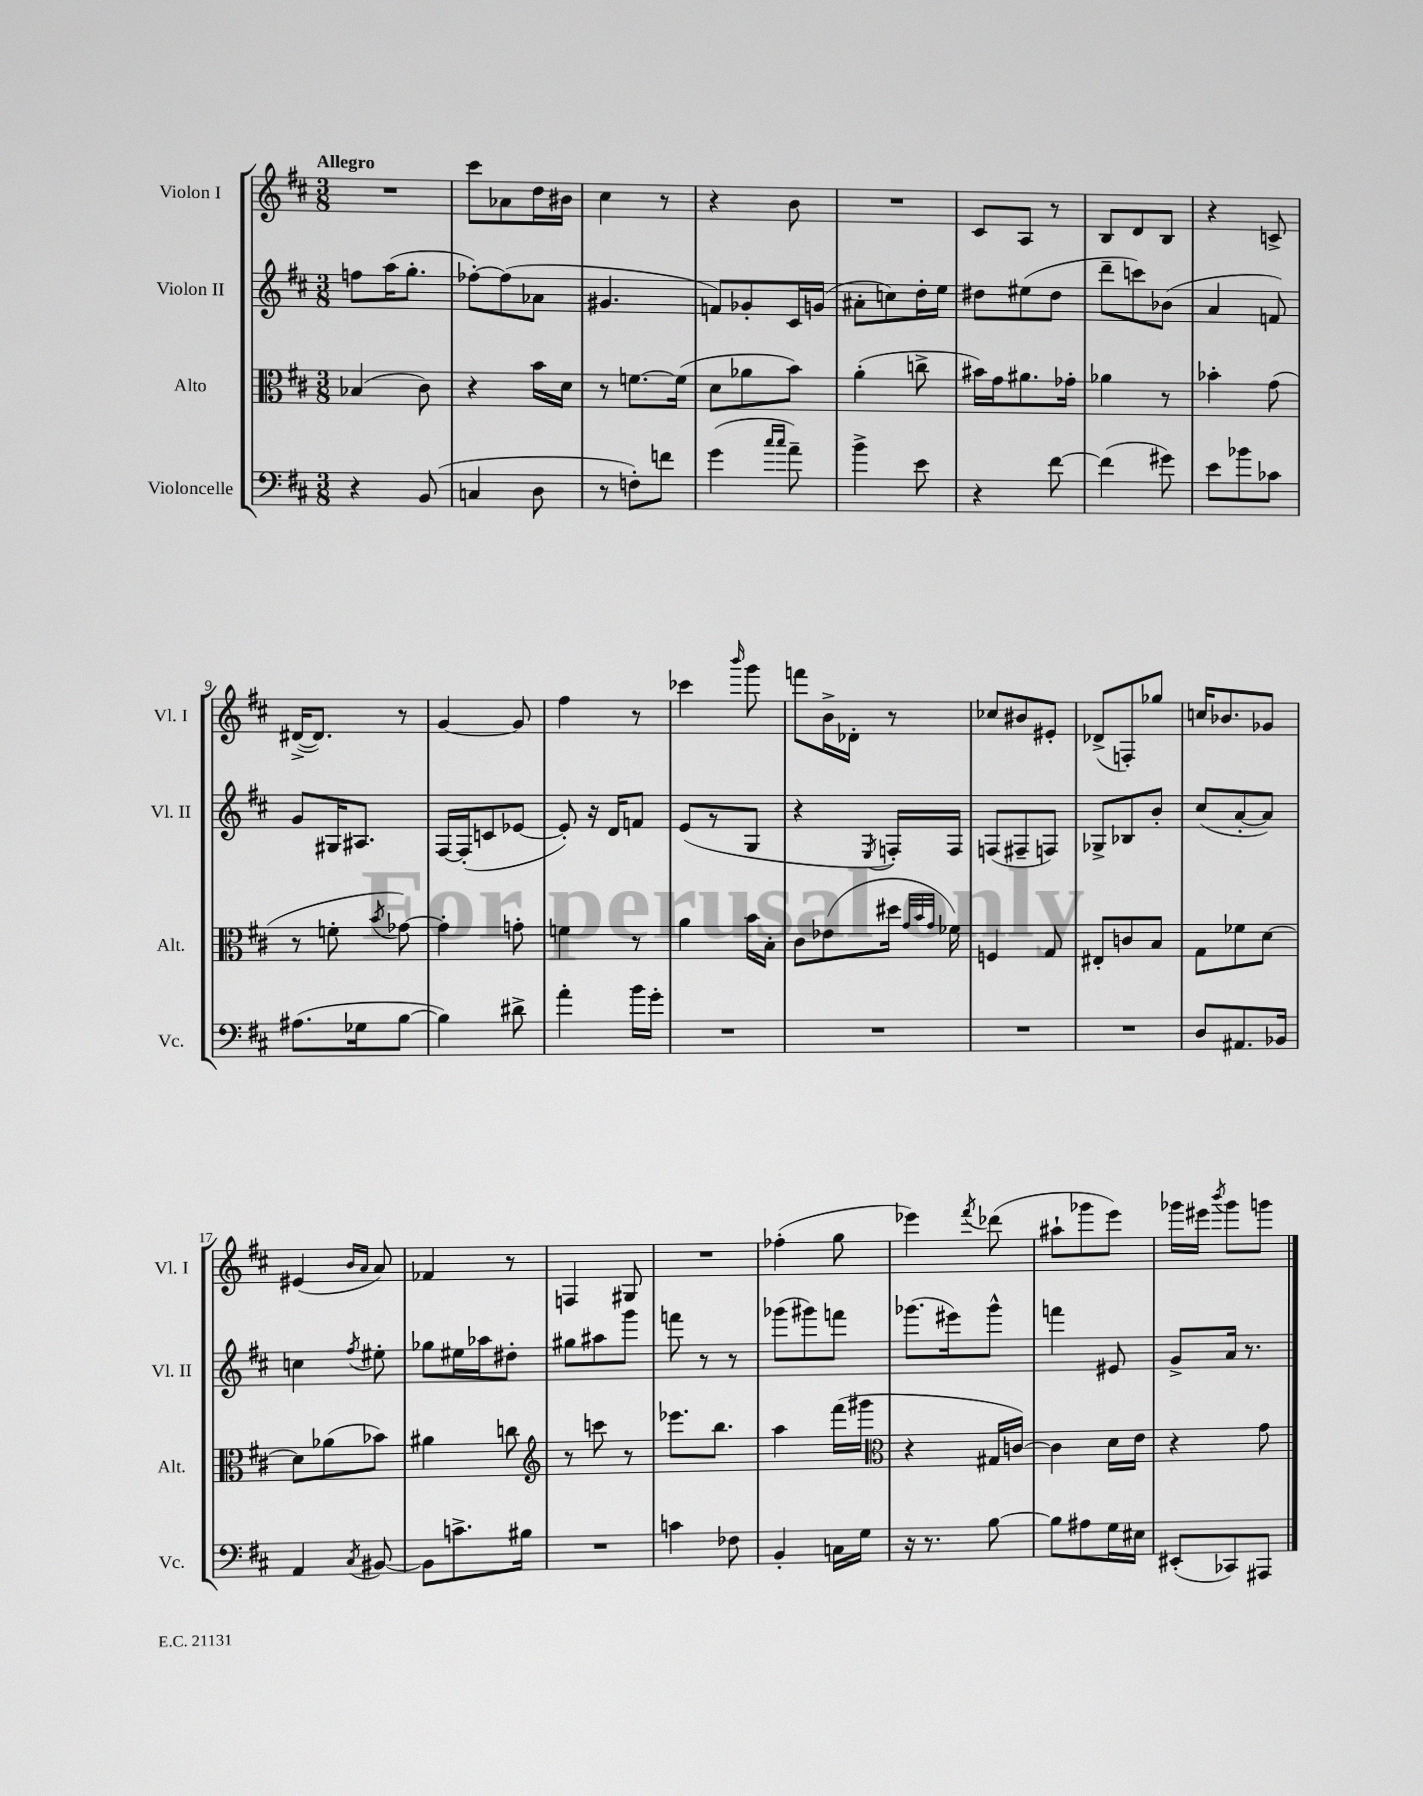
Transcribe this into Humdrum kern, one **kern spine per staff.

**kern	**kern	**kern	**kern
*part4	*part3	*part2	*part1
*staff4	*staff3	*staff2	*staff1
*I"Violoncelle	*I"Alto	*I"Violon II	*I"Violon I
*I'Vc.	*I'Alt.	*I'Vl. II	*I'Vl. I
*clefF4	*clefC3	*clefG2	*clefG2
*k[f#c#]	*k[f#c#]	*k[f#c#]	*k[f#c#]
*M3/8	*M3/8	*M3/8	*M3/8
=1	=1	=1	=1
!	!	!	!LO:TX:a:B:t=Allegro
4r	(4B-X/	8ffn\L	4.r
.	.	(16aa\K	.
.	.	8.gg'\J	.
(8BB/	8c#\)	.	.
=2	=2	=2	=2
4Cn/	4r	[8ff-X'\L)	8ccc#\L
.	.	(8ff-\]	8a-X\
8D\	16b\LL	8a-X\J	16dd\L
.	16d\JJ	.	16b#X\JJ
=3	=3	=3	=3
8r	8r	4.g#X/	4cc#\
8Fn'\L)	[8.fn\L	.	.
8fn\J	.	.	8r
.	(16f\Jk]	.	.
=4	=4	=4	=4
(4g\	8d\L	8fn/L)	4r
.	8a-X\	8g-X'/	.
16qqcc#/LL	.	.	.
16qqcc#/JJ	.	.	.
8a~\)	8b\J)	16c#/L	8b\
.	.	(16gn/JJ	.
=5	=5	=5	=5
4b^\	(4a'\	8a#X'\L	4.r
.	.	8ccn\)	.
8e\	8ccn^\	16dd'\L	.
.	.	16ee\JJ	.
=6	=6	=6	=6
4r	16b#X\LL)	8dd#X\L	8c#/L
.	16g\J	.	.
.	8.a#X\	(8ee#X\	8A/J
[8f#\	.	8dd#\J	8r
.	16g-X'\Jk	.	.
=7	=7	=7	=7
(4f#\]	4a-X\	8ddd~\L	8B/L
.	.	8cccn\)	8d/
8g#X\)	8r	(8b-X\J	8B/J
=8	=8	=8	=8
8e\L	4b-X'\	4a/	4r
8b-X\	.	.	.
8c-X\J	(8g\	8fn/)	8cn^/
!!LO:LB:g=z
=9	=9	=9	=9
(8.A#X\L	8r	8g/L	([16d#X^/KL
.	.	.	8.d#/J])
.	8fn'\	16G#X/K	.
16G-X\k	.	8.A#X/J	.
.	8qb/	.	.
[8B\J	[8g-X\)	.	8r
=10	=10	=10	=10
4B\])	4g-'\]	[16F#/LL	[4g/
.	.	(16F#'/J]	.
.	.	8cn/	.
8d#X^\	8gn'\	[8e-X/J	8g/]
=11	=11	=11	=11
4a'\	4fn\	8e-'/])	4ff#\
.	.	16r	.
.	.	16d/KL	.
16b\LL	8r	8fn/J	8r
16g'\JJ	.	.	.
=12	=12	=12	=12
4.r	4a\	(8e/L	4ccc-X\
.	.	8r	.
.	.	.	16qqbbb/
.	16b\LL	8G/J	8ggg\
.	16B'\JJ	.	.
=13	=13	=13	=13
4.r	8c#\L	4r	8fffn\L
.	(8e-X\	.	16b^\L
.	.	.	16d-X'\JJ
.	.	8qE/	.
.	16dd#X\Jk	16Fn'/LL)	8r
.	32qqg/LLL	.	.
.	32qqb/	.	.
.	32qqg/JJJ	.	.
.	16f-X\)	16F/JJ	.
=14	=14	=14	=14
4.r	4Fn/	(8Fn/L	8cc-X/L
.	.	8F#X~/	8b#X/
.	8G/	8Fn/J)	8e#X'/J
=15	=15	=15	=15
4.r	8E#X'/L	8G-X^/L	(8d-X^/L
.	8cn/	8B-X/	8Fn'/)
.	8B/J	8b'/J	8gg-X/J
=16	=16	=16	=16
8D/L	8G\L	(8cc#/L	16ccn/KL
.	.	.	8.b-X/
8.AA#X/	8f-X\	[8a'/	.
.	[8d\J	8a/J])	8g-X/J
16BB-X/Jk	.	.	.
!!LO:LB:g=z
=17	=17	=17	=17
4AA/	8d\L]	4ccn\	(4e#X/
.	(8a-X\	.	.
.	.	.	16qqb/LL
8qC#/	.	8qff#/	16qqa/JJ
[8BB#X/	8b-X\J)	8ee#X'\	8a/)
=18	=18	=18	=18
8BB#\L]	4a#X\	8gg-X\L	4f-X/
8.cn^\	.	16ee#X\L	.
.	.	16aa-X\J	.
.	8ccn\	8dd#X'\J	8r
16B#X\Jk	.	.	.
=19	=19	=19	=19
*	*clefG2	*	*
4.r	8r	8gg#X\L	4Fn/
.	8cccn\	8aa#X\	.
.	8r	8ggg\J	8G#X/
=20	=20	=20	=20
4cn\	8.eee-X\L	8fffn\	4.r
.	.	8r	.
.	8.bb\J	.	.
8F-X\	.	8r	.
=21	=21	=21	=21
4BB'/	4aa\	(8ggg-X\L	(4ff-X'\
.	.	8ggg#X\)	.
16Cn\LL	(16fff#\LL	8fffn\J	8gg\
16G\JJ	16ggg#X\JJ	.	.
=22	=22	=22	=22
*	*clefC3	*	*
16r	4r	(8.ggg-X\L	4eee-X\)
8.r	.	.	.
.	.	16eee#X\k)	.
.	.	.	8qfff#/
[8B\	16G#X/LL	8ggg-^^\J	(8ddd-X\
.	[16cn/JJ)	.	.
=23	=23	=23	=23
8B\L]	4c\]	4fffn\	8aa#X`\L
8A#X\	.	.	8ggg-X\
16G\L	16d\LL	8e#X/	8eee\J)
16E#X\JJ	16e\JJ	.	.
=24	=24	=24	=24
(8EE#X'/L	4r	8g^/L	16ggg-X\LL
.	.	.	16eee#X\JJ
.	.	.	8qbbb/
8CC-X/)	.	16a/Jk	8ggg-\L
.	.	8.r	.
8AAA#X/J	8g\	.	8gggn\J
==	==	==	==
*-	*-	*-	*-
